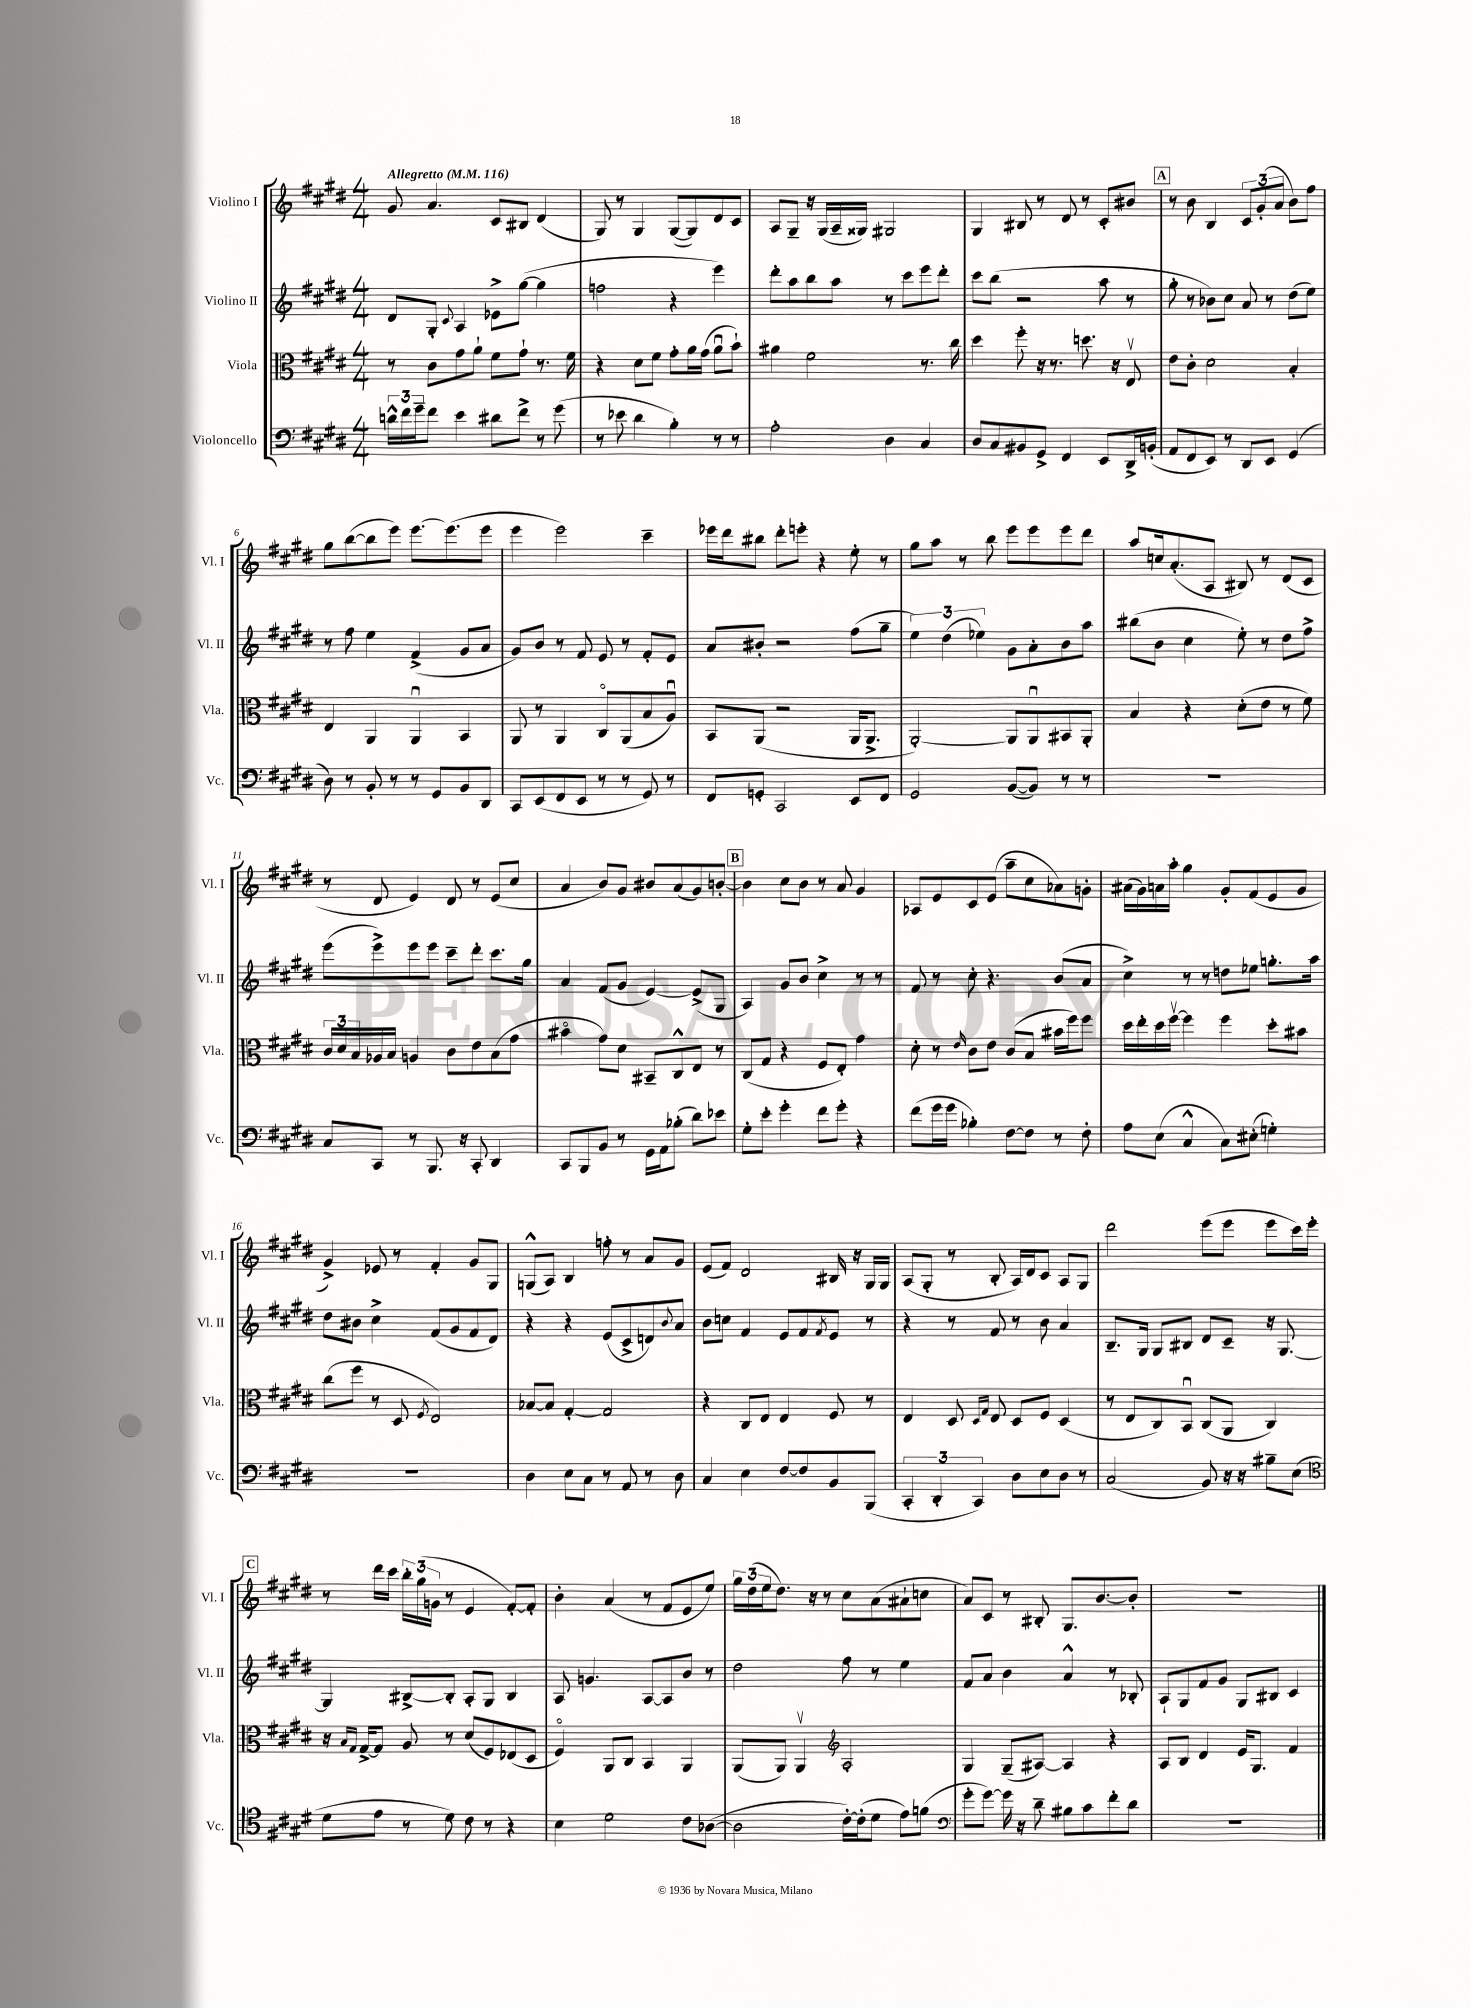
<<
\new StaffGroup <<
\new Staff = "s0" \with { instrumentName = "Violino I" shortInstrumentName = "Vl. I" } {
    \clef treble \key e \major \numericTimeSignature \time 4/4 \tempo "Allegretto" 4 = 116
    gis'8 a'4. cis'8 bis8 dis'4( |
    gis8) r8 gis4 gis8~( gis8) dis'8 cis'8 |
    a8 gis8-- r16 gis16( a16-- gisis16) gis2 |
    gis4 bis8 r8 dis'8 r8 cis'8-. bis'8 |
    \mark \markup { \box "A" } r8 b'8 b4 \tuplet 3/2 { cis'8 gis'8-.( a'8 } b'8) fis''8 |
    gis''8 b''8~( b''8 e'''8) e'''8.~ e'''8.( e'''8 |
    e'''4 e'''2) cis'''4-- |
    ees'''16 dis'''16 bis''8 dis'''8-. e'''8-. r4 e''8-. r8 |
    gis''8 a''8 r8 b''8 e'''8 e'''8 e'''8 dis'''8 |
    a''8 c''16 a'8.-.( a8 bis8) r8 dis'8( cis'8 |
    r8 dis'8 e'4) dis'8 r8 e'8( cis''8 |
    a'4 b'8) gis'8 bis'8 a'8( gis'8) b'8~-. |
    \mark \markup { \box "B" } b'4 cis''8 b'8 r8 a'8 gis'4 |
    aes8 e'8 cis'8 e'8( a''8-- cis''8 aes'8) g'8-. |
    ais'16( gis'16) a'16 a''16-. gis''4 gis'8-. fis'8( e'8 gis'8 |
    gis'4->) ees'8 r8 fis'4-. gis'8 gis8 |
    g8-^( a8) b4 f''8-. r8 a'8 gis'8 |
    e'8( fis'8) dis'2 bis16 r16 gis16 gis16 |
    a8( gis8-. r8 b8-. a16) dis'16 cis'8 a8 gis8 |
    dis'''2 e'''8( e'''8 e'''8 cis'''16) e'''16-. |
    \mark \markup { \box "C" } r8 dis'''16 cis'''16 \tuplet 3/2 { b''16-. gis''16( g'16 } r8 e'4 fis'8~-.) fis'8-. |
    b'4-. a'4( r8 fis'8 e'8 e''8) |
    \tuplet 3/2 { gis''16 dis''16( e''16 } dis''8.) r16 r8 cis''8 a'8( ais'8-! c''8 |
    a'8) cis'8 r8 bis8-. gis8. b'8.~ b'8-. |
    R1 \bar "|." |
}
\new Staff = "s1" \with { instrumentName = "Violino II" shortInstrumentName = "Vl. II" } {
    \clef treble \key e \major \numericTimeSignature \time 4/4
    dis'8 gis8-. \appoggiatura { cis'8 } a4 ees'8-> gis''8~( gis''4 |
    f''2 r4 e'''4) |
    dis'''8-. a''8 b''8 a''8 r8 cis'''8 e'''8 dis'''8-. |
    cis'''8 b''8( r2 a''8 r8 |
    \mark \markup { \box "A" } gis''8-. r8 bes'8) cis''8 a'8 r8 dis''8( e''8) |
    r8 fis''8 e''4 fis'4->( gis'8 a'8 |
    gis'8) b'8 r8 fis'8 e'8 r8 fis'8-. e'8 |
    a'8 bis'8-. r2 fis''8( gis''8-- |
    \tuplet 3/2 { e''4) dis''4( ees''4) } gis'8 a'8-. b'8 a''8 |
    bis''8( b'8 cis''4 e''8-.) r8 dis''8 fis''8-> |
    e'''8( e'''8->) e'''8 e'''8 cis'''8-- dis'''8-. cis'''8. gis''16 |
    a'4 fis'8( gis'8 e'4~) e'8->( gis8 |
    \mark \markup { \box "B" } a4) gis'8 b'8 cis''4-> r8 r8 |
    fis'8 r8 cis''8-. r4. b'8( a'8 |
    cis''4->) r8 r8 d''8 ees''8 g''8.-. a''16 |
    dis''8 bis'8 cis''4-> fis'8( gis'8 fis'8 dis'8) |
    r4 r4 e'8( cis'8-> d'8) \appoggiatura { b'8 } a'8 |
    b'8 c''8 fis'4 e'8 fis'8 \acciaccatura { fis'8 } e'8 r8 |
    r4 r8 fis'8 r8 b'8 a'4 |
    b8.-- gis16 gis8 bis8 dis'8 cis'8-- r16 gis8.~ |
    \mark \markup { \box "C" } gis4 bis8~-> bis8-. a8-. gis8 bis4 |
    a8 g'4. a8~ a8 b'8 r8 |
    dis''2 fis''8 r8 e''4 |
    fis'8 a'8 b'4 a'4-^ r8 bes8-. |
    a8-! gis8 fis'8 gis'8 gis8 bis8 cis'4 \bar "|." |
}
\new Staff = "s2" \with { instrumentName = "Viola" shortInstrumentName = "Vla." } {
    \clef alto \key e \major \numericTimeSignature \time 4/4
    r8 cis'8 gis'8 a'8-! fis'8 gis'8-! r8. fis'16 |
    r4 dis'8 fis'8 gis'8-. a'16 gis'16( a'8\downbow b'8-!) |
    ais'4 fis'2 r8. cis''16 |
    dis''4 fis''8-. r16 r8. d''8. r16 e8\upbow |
    \mark \markup { \box "A" } e'8 cis'8-. dis'2 b4-. |
    e4 a,4 a,4\downbow b,4 |
    a,8 r8 a,4 cis8\flageolet a,8( b8 a8\downbow) |
    b,8 a,8( r2 a,16 a,8.-> |
    a,2~-.) a,8 a,8\downbow bis,8 a,8-. |
    b4 r4 dis'8-.( e'8 r8 fis'8) |
    \tuplet 3/2 { cis'16 dis'16 b16 } aes16 b16 a4 cis'8 e'8 b8( gis'8 |
    bis'4\flageolet gis'8) dis'8 bis,8-- cis8-^ e8 r8 |
    \mark \markup { \box "B" } cis8( gis8 r4 fis8 e8-.) gis'4 |
    dis'8-. r8 \grace { e'16 } cis'8 e'8 cis'8( b8 bis'16 fis''16) fis''8 |
    dis''16 e''16-. dis''16 fis''16~\upbow fis''4 fis''4 dis''8-. bis'8 |
    cis''8( fis''8 r8 dis8 \acciaccatura { fis8 } e2) |
    bes8~ bes8 gis4~-. gis2 |
    r4 cis8 e8 e4 fis8 r8 |
    e4 dis8 \grace { dis16 gis16 } e8 dis8 fis8 dis4( |
    r8 e8 cis8) b,8\downbow cis8( a,8 cis4) |
    \mark \markup { \box "C" } r16 \grace { b16 gis16 } gis16~-> gis8 a8 r8 dis'8( fis8) ees8( dis8 |
    fis4\flageolet) a,8 cis8 b,4 a,4 |
    a,8( a,8) a,4\upbow \clef treble a2-. |
    gis4 gis8--( ais8~) ais4 r4 |
    a8 b8 dis'4 e'16 gis8. fis'4 \bar "|." |
}
\new Staff = "s3" \with { instrumentName = "Violoncello" shortInstrumentName = "Vc." } {
    \clef bass \key e \major \numericTimeSignature \time 4/4
    \tuplet 3/2 { d'16-^ fis'16 gis'16-- } fis'8 e'4 dis'8 fis'8-> r8 gis'8( |
    r8 ees'8 dis'4 b4-.) r8 r8 |
    a2-. dis4 cis4 |
    dis8 cis8 bis,8 gis,8-> fis,4 e,8 dis,16-> b,16-.( |
    \mark \markup { \box "A" } a,8 fis,8 e,8) r8 dis,8 e,8 gis,4( |
    dis8) r8 b,8-. r8 r8 gis,8 b,8 dis,8 |
    cis,8 e,8( fis,8 e,8 r8 r8 gis,8) r8 |
    fis,8 g,8-. cis,2 e,8 fis,8 |
    gis,2 b,8~( b,8) r8 r8 |
    R1 |
    cis8 cis,8 r8 b,,8. r16 cis,8-. dis,4 |
    cis,8 b,,8 b,8 r8 gis,16 a,16 bes8-.( dis'8) ees'8 |
    \mark \markup { \box "B" } gis8-. e'8-. gis'4-. fis'8 gis'8-. r4 |
    fis'8( gis'16 gis'16 bes4-.) fis8~ fis8 r8 fis8-. |
    a8 e8( cis4-^ cis8) eis8-.( g4-.) |
    R1 |
    dis4 e8 cis8 r8 a,8 r8 dis8 |
    cis4 e4 fis8~ fis8 b,8 b,,8( |
    \tuplet 3/2 { cis,4-. dis,4-. cis,4) } dis8 e8 dis8 r8 |
    cis2( b,8) r16 r16 bis8-- e8( |
    \mark \markup { \box "C" } \clef tenor dis'8 e'8 r8 dis'8) cis'8 r8 r4 |
    b4 dis'2 cis'8 aes8~( |
    aes2 cis'16~-.) cis'16-.( dis'8 e'8) f'8( |
    \clef bass gis'8-. gis'8~) gis'16 r16 dis'8-- bis8 cis'8 fis'8-. dis'8 |
    R1 \bar "|." |
}
>>
>>
